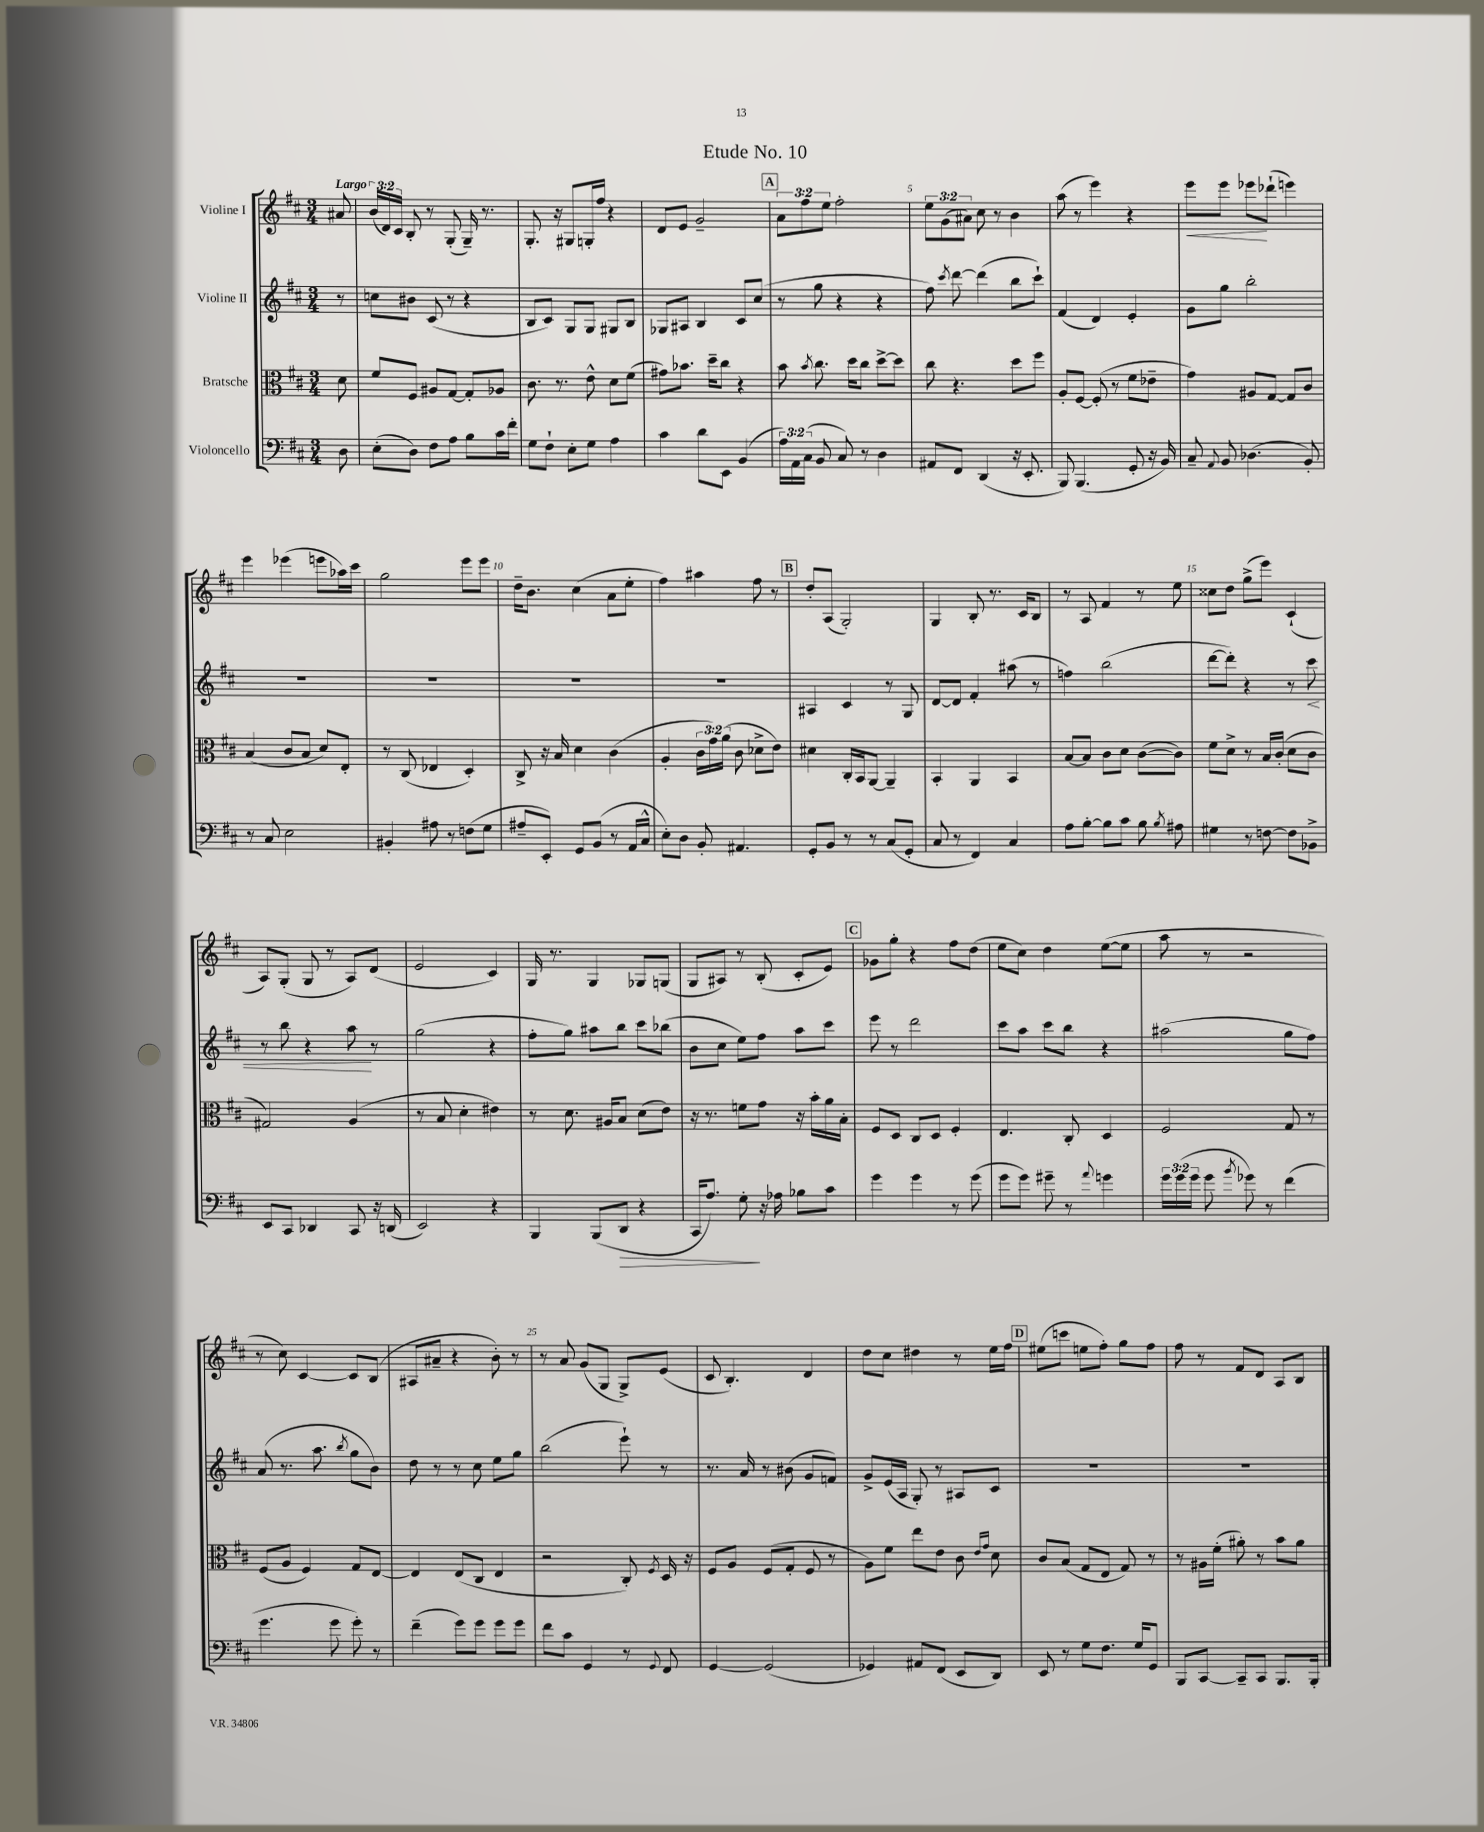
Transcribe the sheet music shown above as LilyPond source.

\header { title = "Etude No. 10" }
<<
\new StaffGroup <<
\new Staff = "s0" \with { instrumentName = "Violine I" } {
    \clef treble \key d \major \numericTimeSignature \time 3/4 \override Staff.TupletNumber.text = #tuplet-number::calc-fraction-text \partial 8 \tempo "Largo"
    \autoBeamOff ais'8 |
    \tuplet 3/2 { b'16[( d'16) cis'16] } b8-. r8 g8-.( g16--) r8. |
    g8.-. r16 gis8[ g16-. fis''16] r4 |
    d'8[ e'8] g'2-- |
    \mark \markup { \box "A" } \tuplet 3/2 { a'8[ fis''8 e''8] } fis''2-. |
    \tuplet 3/2 { e''8[ g'8( ais'8]) } cis''8 r8 b'4 |
    a''8( r8 e'''4) r4 |
    e'''8[\< e'''8] ees'''8[\! des'''8]-!( e'''4) |
    e'''4 ees'''4( e'''8[ aes''16) cis'''16] |
    g''2 e'''8[ e'''8] |
    d''16[-- b'8.] cis''4( a'8[ e''8]-. |
    fis''4) ais''4 fis''8 r8 |
    \mark \markup { \box "B" } d''8[-. a8]( g2-.) |
    g4 b8-. r8. cis'16[ b8] |
    r8 a8 fis'4 r8 e''8 |
    cisis''8[ d''8] g''8[->( e'''8]) cis'4-!( |
    a8[) g8]-.( g8 r8 a8[) d'8]( |
    e'2 cis'4) |
    g16 r8. g4 ges8[ g8]( |
    g8[ ais8]) r8 b8-.( cis'8[-. e'8]) |
    \mark \markup { \box "C" } ges'8[ g''8]-. r4 fis''8[ d''8]( |
    e''8[ cis''8]) d''4 e''8[~( e''8] |
    a''8 r8 r2 |
    r8 cis''8) cis'4~ cis'8[ b8]( |
    ais8[ ais'8]-- r4 b'8-.) r8 |
    r8 a'8 g'8[( g8] g8[->) e'8]( |
    cis'8 b4.-.) d'4 |
    d''8[ cis''8] dis''4 r8 e''16[ fis''16] |
    \mark \markup { \box "D" } eis''8[( c'''8] e''8[ fis''8]-.) g''8[ fis''8] |
    fis''8 r8 fis'8[ d'8] a8[ b8] \bar "|." |
}
\new Staff = "s1" \with { instrumentName = "Violine II" } {
    \clef treble \key d \major \numericTimeSignature \time 3/4 \partial 8
    \autoBeamOff r8 |
    c''8[ bis'8] cis'8( r8 r4 |
    b8[ cis'8]) g8[ g8] gis8[ b8] |
    ges8[ ais8] b4 cis'8[ cis''8]( |
    \mark \markup { \box "A" } r8 g''8 r4 r4 |
    fis''8) \acciaccatura { cis'''8 } d'''8~ d'''4( b''8[ cis'''8]-!) |
    fis'4( d'4) e'4-. |
    g'8[ g''8] b''2-. |
    R2. |
    R2. |
    R2. |
    R2. |
    \mark \markup { \box "B" } ais4 cis'4 r8 g8 |
    d'8[~ d'8] fis'4-. ais''8( r8 |
    f''4) b''2( |
    d'''8[~ d'''8]-.) r4 r8 cis'''8\< |
    r8 b''8 r4 a''8\! r8 |
    g''2( r4 |
    fis''8[-. g''8]) ais''8[ b''8] cis'''8[ bes''8]( |
    b'8[ cis''8] e''8[) fis''8] a''8[ cis'''8] |
    \mark \markup { \box "C" } e'''8 r8 d'''2 |
    cis'''8[ a''8] cis'''8[ b''8] r4 |
    ais''2( g''8[ fis''8]) |
    a'8( r8. a''8. \acciaccatura { b''8 } g''8[ b'8]) |
    d''8 r8 r8 cis''8 e''8[ g''8] |
    b''2( e'''8-!) r8 |
    r8. a'16 r8 bis'8( g'8[ f'8]) |
    g'8[-> e'16( a16] g8-.) r8 ais8[ cis'8] |
    \mark \markup { \box "D" } R2. |
    R2. \bar "|." |
}
\new Staff = "s2" \with { instrumentName = "Bratsche" } {
    \clef alto \key d \major \numericTimeSignature \time 3/4 \override Staff.TupletNumber.text = #tuplet-number::calc-fraction-text \partial 8
    \autoBeamOff d'8 |
    fis'8[ fis8] ais8[ g8]~ g8[-. aes8] |
    cis'8. r8. e'8-^ d'8[ fis'8]( |
    gis'8[) bes'8.] d''16[-- cis''8] r4 |
    \mark \markup { \box "A" } b'8 \acciaccatura { b'8 } cis''8. d''16[ cis''8] d''8[~-> d''8] |
    cis''8 r4. d''8[ fis''8] |
    a8[-. fis8]~ fis8-.( r8 fis'8[ ees'8]-- |
    g'4) ais8[ g8]~ g8[ cis'8] |
    b4( cis'8[ b8] d'8[) e8]-. |
    r8 cis8( ees4 d4-.) |
    cis8-> r16 b16 d'4 cis'4( |
    a4-. \tuplet 3/2 { cis'16[ g'16) a'16]( } cis'8 des'8[-> e'8]) |
    \mark \markup { \box "B" } dis'4 cis16[-. b,16 a,8]~ a,4-- |
    b,4-. a,4 b,4 |
    b8[~ b8] cis'8[ d'8] cis'8[~( cis'8]) |
    fis'8[ d'8]-> r8 b16[ cis'16]-.( d'8[ cis'8] |
    gis2) a4( |
    r8 b8 d'4-. eis'4) |
    r8 d'8. ais16[ b8] d'8[( e'8]) |
    r16 r8. f'8[ g'8] r16 b'16[-. a'16 b16]-. |
    \mark \markup { \box "C" } fis8[ d8] cis8[ d8] fis4-. |
    e4. cis8-. d4 |
    fis2 g8 r8 |
    fis8[( a8] fis4) g8[ e8]~ |
    e4 e8[( cis8] e4 |
    r2 cis8-.) \acciaccatura { fis8 } d16 r16 |
    fis8[ a8] fis8[( g8]-. fis8 r8 |
    a8[) fis'8] e''8[ e'8] cis'8 \grace { e'16[ g'16] } d'8 |
    \mark \markup { \box "D" } cis'8[ b8]( g8[ e8] g8) r8 |
    r8 ais16[ fis'16]-.( ais'8-.) r8 b'8[ ais'8] \bar "|." |
}
\new Staff = "s3" \with { instrumentName = "Violoncello" } {
    \clef bass \key d \major \numericTimeSignature \time 3/4 \override Staff.TupletNumber.text = #tuplet-number::calc-fraction-text \partial 8
    \autoBeamOff d8 |
    e8[-.( d8]) fis8[ a8] b8[ cis'16 fis'16]-. |
    g8[ fis8]-! e8[-. g8] a4 |
    cis'4 d'8[ e,8] b,4( |
    \mark \markup { \box "A" } \tuplet 3/2 { a16[) a,16 cis16]( } b,8 cis8) r8 d4 |
    ais,8[ fis,8] d,4( r16 e,8.-. |
    b,,8) b,,4.( g,8-. r16 b,16) |
    cis8-- \appoggiatura { a,8 } b,8 des4.( b,8-.) |
    r8 cis8 e2 |
    bis,4-. ais8 r8 f8[( g8] |
    ais8[-- e,8]-.) g,8[ b,8]( r8 a,16[ cis16]-^ |
    e8[-.) d8] b,8-. ais,4. |
    \mark \markup { \box "B" } g,8[-. b,8] r8 r8 cis8[( g,8]-. |
    cis8 r8 fis,4) cis4 |
    a8[ b8]~-. b8[ cis'8] b8 \acciaccatura { b8 } ais8 |
    gis4 r8 f8~ f8[ bes,8]-> |
    e,8[ cis,8] des,4 cis,8 r16 d,16( |
    e,2) r4 |
    b,,4 b,,8[( d,8]\> r4 |
    cis,16[ a8.]) g8-.\! r16 aes16 bes8[ cis'8] |
    \mark \markup { \box "C" } g'4 g'4 r8 g'8( |
    g'8[ g'8]) gis'8-- r8 \appoggiatura { a'8 } g'4 |
    \tuplet 3/2 { g'16[ g'16( g'16] } g'8 \acciaccatura { b'8 } ges'8) r8 fis'4( |
    g'4. g'8 g'8-.) r8 |
    fis'4--( g'8[) g'8] g'8[ g'8] |
    fis'8[ cis'8] g,4 r8 \appoggiatura { g,8 } fis,8 |
    g,4~ g,2( |
    ges,4) ais,8[ fis,8]( e,8[ d,8]) |
    \mark \markup { \box "D" } e,8 r8 g8[ fis8.] g16[ g,8] |
    b,,8[ cis,8]~ cis,8[-- cis,8] b,,8.[ b,,16]-. \bar "|." |
}
>>
>>
\layout { \context { \Score \override BarNumber.break-visibility = ##(#f #t #t) barNumberVisibility = #(every-nth-bar-number-visible 5) } }
